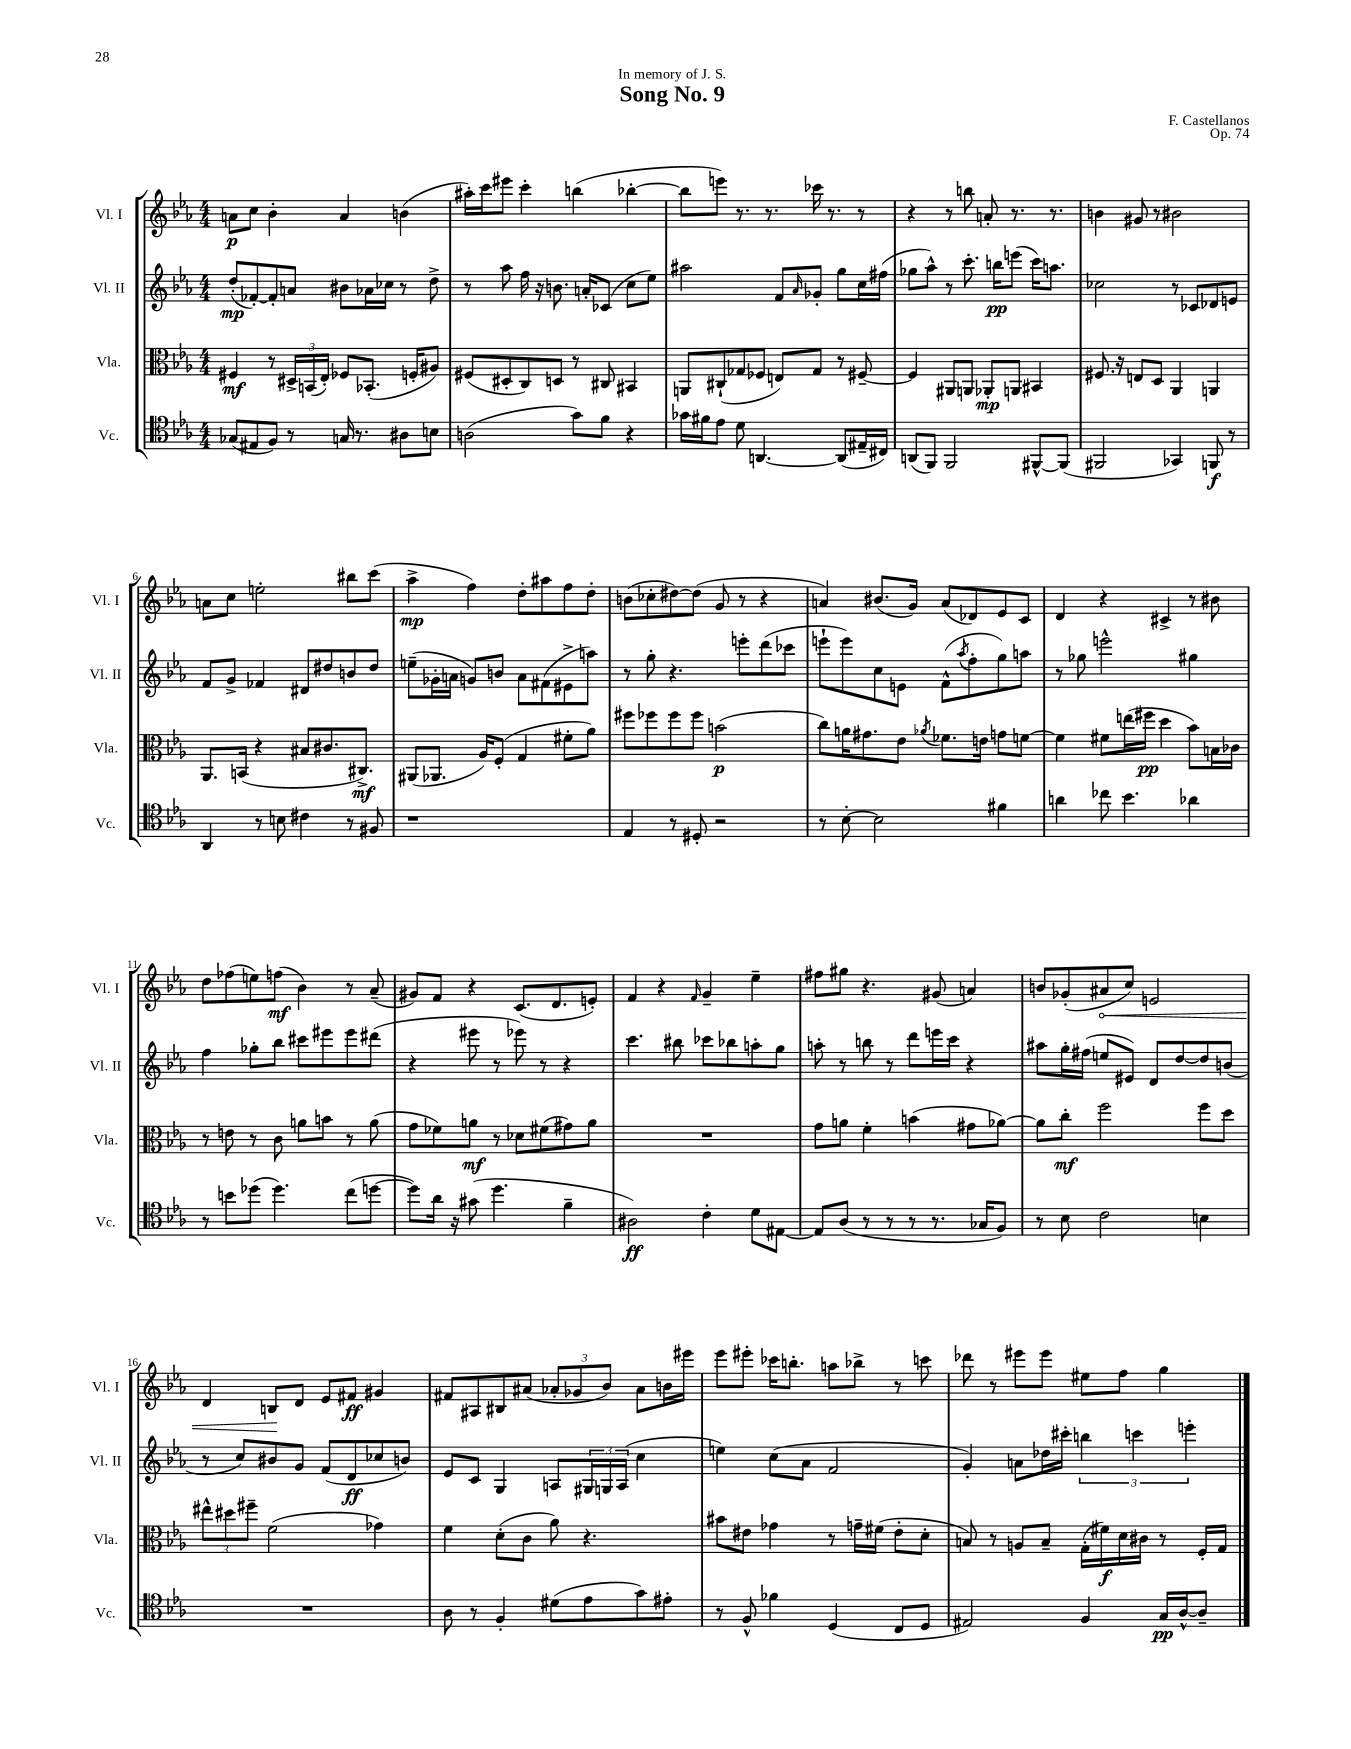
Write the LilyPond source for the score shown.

\header { title = "Song No. 9" composer = "F. Castellanos" dedication = "In memory of J. S." opus = "Op. 74" }
<<
\new StaffGroup <<
\new Staff = "s0" \with { instrumentName = "Vl. I" shortInstrumentName = "Vl. I" } {
    \clef treble \key ees \major \numericTimeSignature \time 4/4
    a'8\p c''8 bes'4-. a'4 b'4( |
    ais''16-.) c'''16 eis'''8 c'''4-. b''4( bes''4~-. |
    bes''8 e'''8) r8. r8. ces'''16 r8. r8 |
    r4 r8 b''8 a'8-. r8. r8. |
    b'4 gis'8 r8 bis'2 |
    a'8 c''8 e''2-. bis''8 c'''8( |
    aes''4->\mp f''4) d''8-. ais''8 f''8 d''8-. |
    b'8( ces''8-. dis''8~) dis''8( g'8 r8 r4 |
    a'4) bis'8.( g'16) a'8( des'8) ees'8 c'8 |
    d'4 r4 cis'4-> r8 bis'8 |
    d''8 fes''8( e''8) f''8\mf( bes'4) r8 aes'8--( |
    gis'8) f'8 r4 c'8.( d'8. e'8-.) |
    f'4 r4 \grace { f'16 } g'4-- ees''4-- |
    fis''8 gis''8 r4. gis'8( a'4) |
    b'8 ges'8-.( \once \override Hairpin.circled-tip = ##t ais'8\< c''8) e'2 |
    d'4 b8\! d'8 ees'8 fis'8\ff gis'4 |
    fis'8 ais8 bis8 ais'8( \tuplet 3/2 { aes'8-. ges'8 bes'8) } aes'8 b'16 eis'''16 |
    ees'''8 eis'''8-. ces'''16 b''8.-. a''8 bes''8-> r8 c'''8 |
    des'''8 r8 eis'''8 eis'''8 eis''8 f''8 g''4 \bar "|." |
}
\new Staff = "s1" \with { instrumentName = "Vl. II" shortInstrumentName = "Vl. II" } {
    \clef treble \key ees \major \numericTimeSignature \time 4/4
    d''8-.\mp( fes'8~-.) fes'8-. a'8 bis'8 aes'16 ces''16 r8 d''8-> |
    r8 aes''8 f''16 r16 b'8. a'16-. ces'8( c''8 ees''8) |
    ais''2 f'8 \grace { aes'16 } ges'8-. g''8 c''16 fis''16( |
    ges''8 aes''8-^) r8 c'''8.-. b''16\pp e'''8( c'''16) a''8. |
    ces''2 r8 ces'8 des'8 e'8 |
    f'8 g'8-> fes'4 dis'8 dis''8 b'8 dis''8 |
    e''8--( ges'16-. a'16 g'8) b'8 a'8 fis'8( eis'8-> a''8) |
    r8 g''8-. r4. e'''8-. d'''8( ces'''8 |
    e'''8-! e'''8) c''8 e'8 f'8-^( \acciaccatura { aes''8 } f''8-. g''8) a''8 |
    r8 ges''8 e'''2-^ gis''4 |
    f''4 ges''8-. bes''8 cis'''8 eis'''8 eis'''8 dis'''8( |
    r4 eis'''8 r8 ees'''8) r8 r4 |
    c'''4. bis''8 ces'''8 bes''8 a''8-. g''8 |
    a''8-. r8 b''8 r8 d'''8 e'''16 c'''16 r4 |
    ais''8 g''16-. fis''16( e''8 eis'8) d'8 d''8~ d''8 b'8( |
    r8 c''8) bis'8 g'8 f'8( d'8\ff ces''8 b'8) |
    ees'8 c'8 g4 a8 \tuplet 3/2 { gis16 g16 a16( } c''4 |
    e''4) c''8( aes'8 f'2 |
    g'4-.) a'8 des''16 cis'''16-. \tuplet 3/2 { b''4 c'''4 e'''4-. } \bar "|." |
}
\new Staff = "s2" \with { instrumentName = "Vla." shortInstrumentName = "Vla." } {
    \clef alto \key ees \major \numericTimeSignature \time 4/4
    fis4\mf r8 \tuplet 3/2 { dis16-> b,16( ees16-.) } fes8 bes,8.-.( f16-. ais8) |
    fis8( dis8-. c8) d8 r8 cis8 bis,4 |
    a,8 cis8-!( ges8 fes8 e8) ges8 r8 fis8~-- |
    fis4 ais,8 a,8 aes,8-.\mp a,8 bis,4 |
    fis8. r16 e8 d8 aes,4 a,4 |
    aes,8. b,16( r4 bis8 cis'8. cis8.->\mf) |
    ais,8( aes,8. aes16) f8-.( g4 fis'8-. aes'8) |
    fis''8 fes''8 fes''8 fes''8 b'2\p( |
    c''8) a'16 gis'8. ees'8 \acciaccatura { aes'8 } fes'8. e'16 g'8 f'8~ |
    f'4 fis'8 e''16( fis''16\pp d''4 bes'8) b16 ces'16 |
    r8 e'8 r8 c'8 a'8 b'8 r8 a'8( |
    g'8 fes'8) a'8\mf r8 des'8 fis'8( gis'8) a'8 |
    R1 |
    g'8 a'8 f'4-. b'4( gis'8 aes'8~) |
    aes'8 c''8-.\mf f''2 f''8 d''8 |
    \tuplet 3/2 { eis''8-^ dis''8 fis''8-- } f'2( ges'4) |
    f'4 d'8-.( c'8 aes'8) r4. |
    bis'8 eis'8 ges'4 r8 g'16-- fis'16( eis'8-. d'8-. |
    b8) r8 a8 b8-- g16-.( fis'16\f) d'16 cis'16 r8 f16-. g16 \bar "|." |
}
\new Staff = "s3" \with { instrumentName = "Vc." shortInstrumentName = "Vc." } {
    \clef tenor \key ees \major \numericTimeSignature \time 4/4
    ges8( eis8 f8) r8 g16 r8. ais8 b8 |
    a2( g'8) f'8 r4 |
    ges'16 fis'16 ees'8 d'8 a,4.~ a,8( eis16-- cis16) |
    a,8( f,8) f,2 fis,8~-^ fis,8( |
    fis,2 ges,4) f,8\f r8 |
    aes,4 r8 b8 cis'4 r8 fis8 |
    r1 |
    ees4 r8 dis8-. r2 |
    r8 bes8~-. bes2 fis'4 |
    a'4 ces''8 bes'4. aes'4 |
    r8 b'8 des''8( des''4.) c''8( d''8~ |
    d''8) aes'16 r16 gis'8( d''4. f'4-- |
    ais2\ff) c'4-. d'8 eis8~ |
    eis8 aes8( r8 r8 r8 r8. ges16 f8) |
    r8 bes8 c'2 b4 |
    R1 |
    aes8 r8 f4-. dis'8( ees'8 g'8) eis'8-. |
    r8 f8-^ fes'4 d4( c8 d8 |
    eis2) f4 g16\pp aes16~-^ aes8-- \bar "|." |
}
>>
>>
